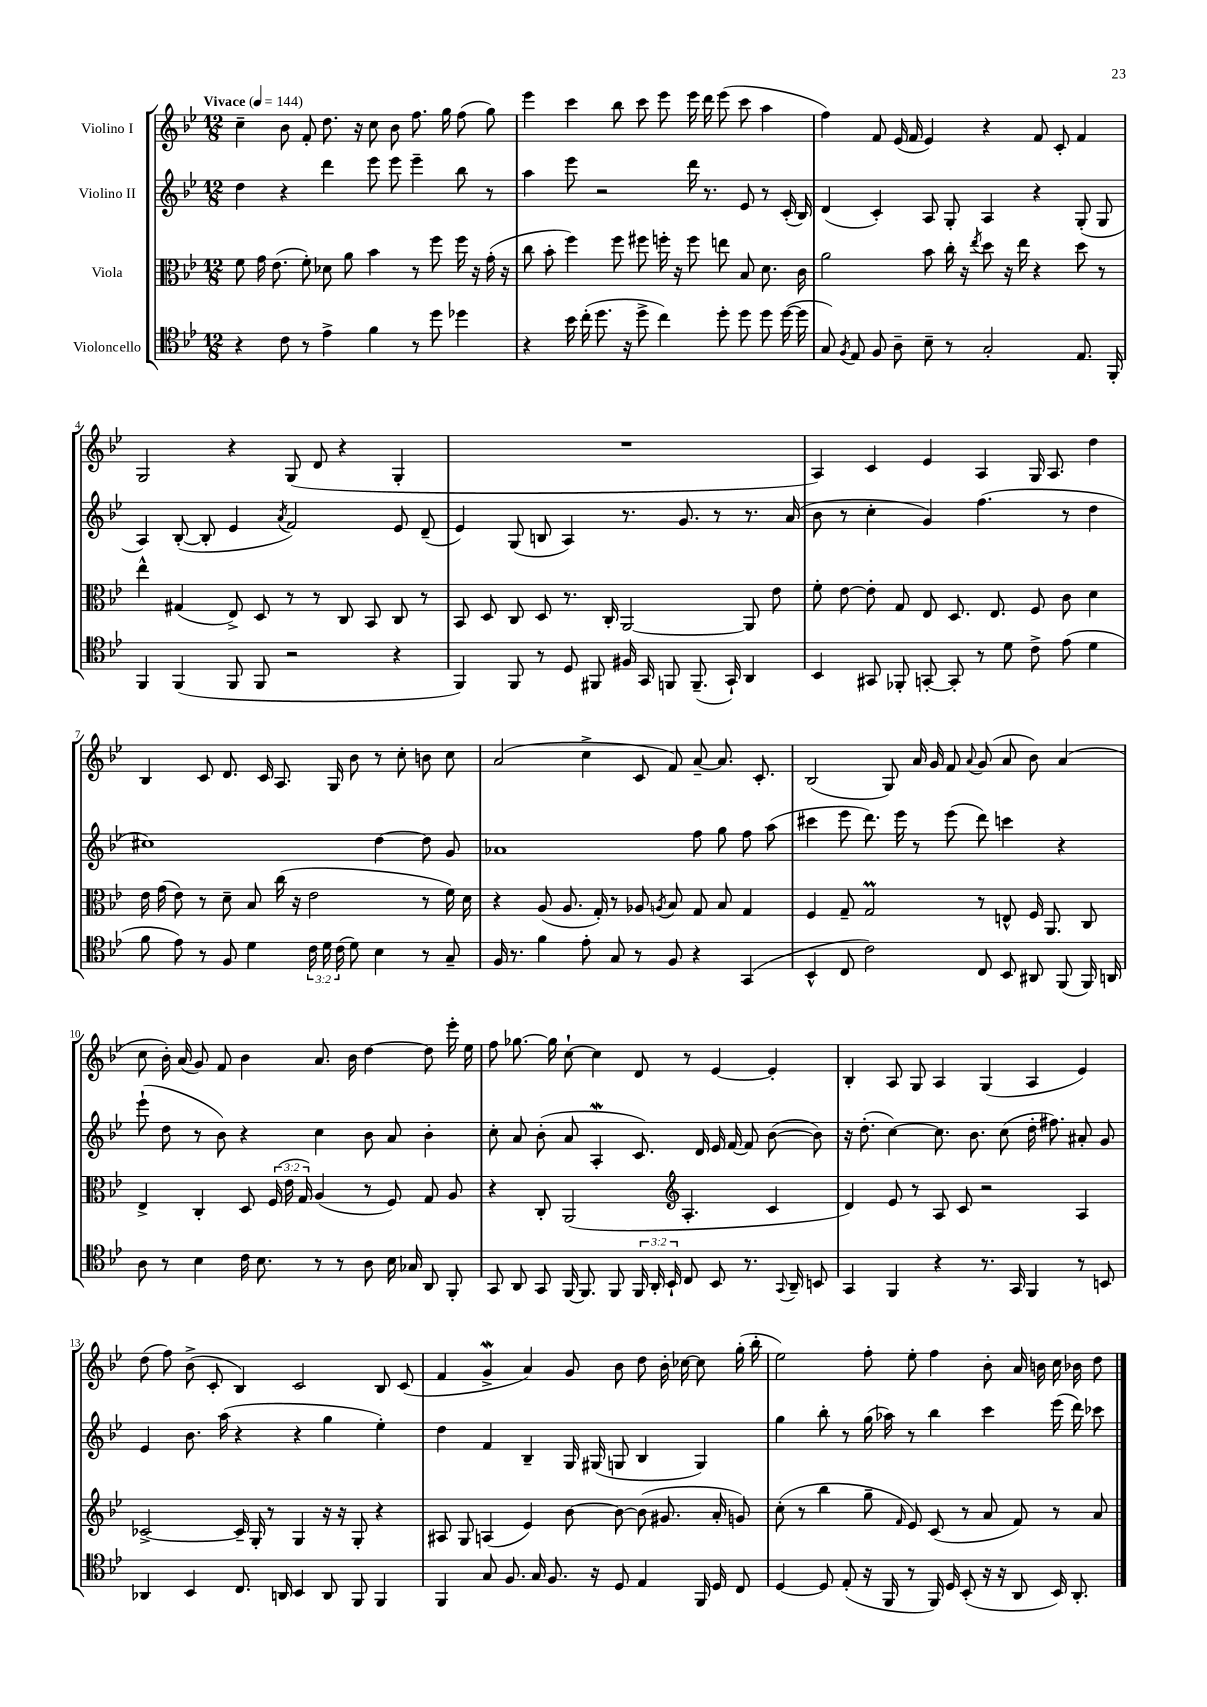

**kern	**kern	**kern	**kern
*staff4	*staff3	*staff2	*staff1
*clefC4	*clefC3	*clefG2	*clefG2
*k[b-e-]	*k[b-e-]	*k[b-e-]	*k[b-e-]
*M12/8	*M12/8	*M12/8	*M12/8
*MM144	*MM144	*MM144	*MM144
4r	8f	4dd	4cc~
.	16g	.	.
.	(8.e-	.	.
8c	.	4r	8b-
8r	8f')	.	8f'
4e-^	8d-	4ddd	8.dd
.	8a	.	.
.	.	.	16r
4f	4b-	8eee-	8cc
.	.	8eee-	8b-
8r	8r	4eee-~	8.ff
8dd	8ff	.	.
.	.	.	16gg
4dd-	16ff	8bb-	(8ff
.	16r	.	.
.	(16g'	8r	8gg)
.	16r	.	.
=	=	=	=
4r	8cc	4aa	4eee-
.	8b-'	.	.
16b-	4ff)	8eee-	4ccc
(16cc'	.	.	.
8.dd	.	2r	.
.	8ff	.	8bb-
16r	.	.	.
8dd^	8ff#	.	8ccc
4cc)	16ff'	.	8eee-
.	16r	.	.
.	8ff	16ddd	16eee-
.	.	8.r	16ddd
8dd'	8ee	.	(8eee-
8dd	8B-	8e-	8ccc
8dd	8.d	8r	4aa
([16dd	.	(16c'	.
16dd]	16c	16B-)	.
=	=	=	=
8G)	2a	(4d	4ff)
8qF	.	.	.
8E-	.	.	.
8F	.	4c')	8f
8A~	.	.	(16e-
.	.	.	16f
8B-~	8b-	8A	4e-)
8r	16cc'	8G'	.
.	16r	.	.
.	8qee-	.	.
2G'	8dd	4A	4r
.	16r	.	.
.	16ee-	.	.
.	4r	4r	8f
.	.	.	8c'
8.E-	8dd	(8G'	4f
.	8r	8G	.
16FF'	.	.	.
=	=	=	=
4FF	4ee-^^	4A)	2G
(4FF	(4G#	([8B-'	.
.	.	8B-']	.
8FF	8E-^)	4e-	4r
8FF	8D	.	.
.	.	8qa	.
2r	8r	2f)	(8G
.	8r	.	8d
.	8C	.	4r
.	8BB-	.	.
4r	8C	8e-	4G'
.	8r	(8d~	.
=	=	=	=
4FF)	8BB-	4e-)	1.r
.	8D	.	.
8FF	8C	(8G	.
8r	8D	8B	.
8D	8.r	4A)	.
8FF#	.	.	.
.	16C'	.	.
16F#	[2AA	8.r	.
16GG	.	.	.
8FF	.	.	.
.	.	8.g	.
(8.FF~	.	.	.
.	.	8r	.
16GG`)	.	.	.
4AA	8AA]	8.r	.
.	8e-	.	.
.	.	(16a	.
=	=	=	=
4BB-	8f'	8b-	4A)
.	[8e-	8r	.
8GG#	8e-']	4cc'	4c
8FF-'	8G	.	.
[8GG'	8E-	4g)	4e-
8GG']	8.D	.	.
8r	.	(4.ff	4A
.	8.E-	.	.
8d	.	.	.
8c^	8F	.	16G
.	.	.	8.A
(8e-	8c	8r	.
4d	4d	4dd	4dd
=	=	=	=
8f	16e-	1cc#)	4B-
.	(16g	.	.
8e-)	8e-)	.	.
8r	8r	.	8c
8F	8d~	.	8.d
4d	8B-	.	.
.	.	.	16c
.	(16cc	.	8.A
.	16r	.	.
24c	2e-	.	.
24d	.	.	.
.	.	.	16G
(24c	.	.	.
8d)	.	.	8b-
4B-	.	[4dd	8r
.	.	.	8cc'
8r	8r	8dd]	8b
8G~	16f)	8g	8cc
.	16d	.	.
=	=	=	=
16F	4r	1a-	(2a
8.r	.	.	.
4f	(8A	.	.
.	8.A	.	.
8e-'	.	.	4cc^
.	16G')	.	.
8G	8r	.	.
8r	8A-	.	8c
.	8qA	.	.
8F	8B-	.	8f)
4r	8G	8ff	[8a~
.	8B-	8gg	8.a]
(4GG	4G	8ff	.
.	.	.	8.c'
.	.	(8aa	.
=	=	=	=
4BB-^^	4F	4ccc#	(2B-
8C	8G~	8eee-	.
2c)	2G	8.ddd)	.
.	.	.	8G)
.	.	16eee-	.
.	.	8r	16a
.	.	.	16g
.	.	(8eee-	8f
.	.	.	8qqa
8C	8r	8ddd)	(8g
8BB-	8E^^	4ccc	8a
8AA#	16F	.	8b-)
.	8.AA	.	.
(8FF	.	4r	(4a
16FF)	8C	.	.
16AA	.	.	.
=	=	=	=
8A	4E-^	(8eee-`	8cc
8r	.	8dd	16b-')
.	.	.	(16a
4B-	4C'	8r	8g)
.	.	8b-)	8f
16c	8D	4r	4b-
8.B-	.	.	.
.	(24F	.	.
.	24e-	.	.
.	24G)	.	.
8r	(4A	4cc	8.a
8r	.	.	.
.	.	.	16b-
8A	8r	8b-	[4dd
16B-	8F)	8a	.
16G-	.	.	.
8AA	8G	4b-'	8dd]
8FF'	8A	.	16eee-'
.	.	.	16ee-
=	=	=	=
8GG	4r	8cc'	8ff
8AA	.	8a	[8.gg-
8GG	8C'	(8b-'	.
.	.	.	16gg-]
[16FF	(2AA	8a	[8cc`
8.FF]	.	.	.
.	.	4A'	4cc]
8FF	.	.	.
24FF	.	8.c)	8d
24AA'	.	.	.
24BB-`	.	.	.
*	*clefG2	*	*
8C	4.A'	.	8r
.	.	16d	.
8BB-	.	16e-	[4e-
.	.	[16f	.
8.r	.	8f]	.
.	4c	([8b-	4e-']
8qqGG	.	.	.
16AA~	.	.	.
8BB	.	8b-])	.
=	=	=	=
4GG	4d)	16r	4B-'
.	.	(8.dd'	.
4FF	8e-	[4cc)	8A
.	8r	.	8G
4r	8A	8.cc]	4A
.	8c	.	.
.	.	8.b-	.
8.r	2r	.	(4G
.	.	(8cc	.
16GG	.	.	.
4FF	.	16dd'	4A
.	.	8.ff#)	.
8r	4A	8a#'	4e-)
8BB	.	8g	.
=	=	=	=
4AA-	[2c-^	4e-	(8dd
.	.	.	8ff)
4BB-	.	8.b-	(8b-^
.	.	.	8c'
.	.	(16aa	.
8.C	16c-~]	4r	4B-)
.	16G'	.	.
.	8r	.	.
16AA	.	.	.
4BB-	4G	4r	2c
8AA	16r	4gg	.
.	16r	.	.
8FF	8G'	.	.
4FF	4r	4ee-')	8B-
.	.	.	(8c
=	=	=	=
4FF	8A#	4dd	4f
.	8G	.	.
8G	(4A	4f	4g^
8.F	.	.	.
.	4e-)	4B-~	4a)
16G	.	.	.
8.F	.	.	.
.	[8b-	16G	8g
16r	.	(16G#	.
8D	8b-_	8G	8b-
4E-	(8b-]	4B-	8dd
.	8.g#	.	16b-'
.	.	.	[16cc-
16FF	.	4G)	8cc-]
16D	16a'	.	.
8C	8g)	.	(16gg'
.	.	.	16bb-'
=	=	=	=
[4D	(8cc'	4gg	2ee-)
.	8r	.	.
8D]	4bb-	8bb-'	.
(8E-'	.	8r	.
16r	8gg~	(16gg	8ff'
16FF	.	16aa-)	.
.	16qqf	.	.
8r	8e-)	8r	8ee-'
16FF)	(8c	4bb-	4ff
16D	.	.	.
(8BB-'	8r	.	.
16r	8a	4ccc	8b-'
16r	.	.	.
8AA	8f)	.	16a
.	.	.	16b
16BB-)	8r	(16eee-	16cc
8.AA'	.	16ddd)	16b-
.	8a	8ccc-	8dd
==	==	==	==
*-	*-	*-	*-
